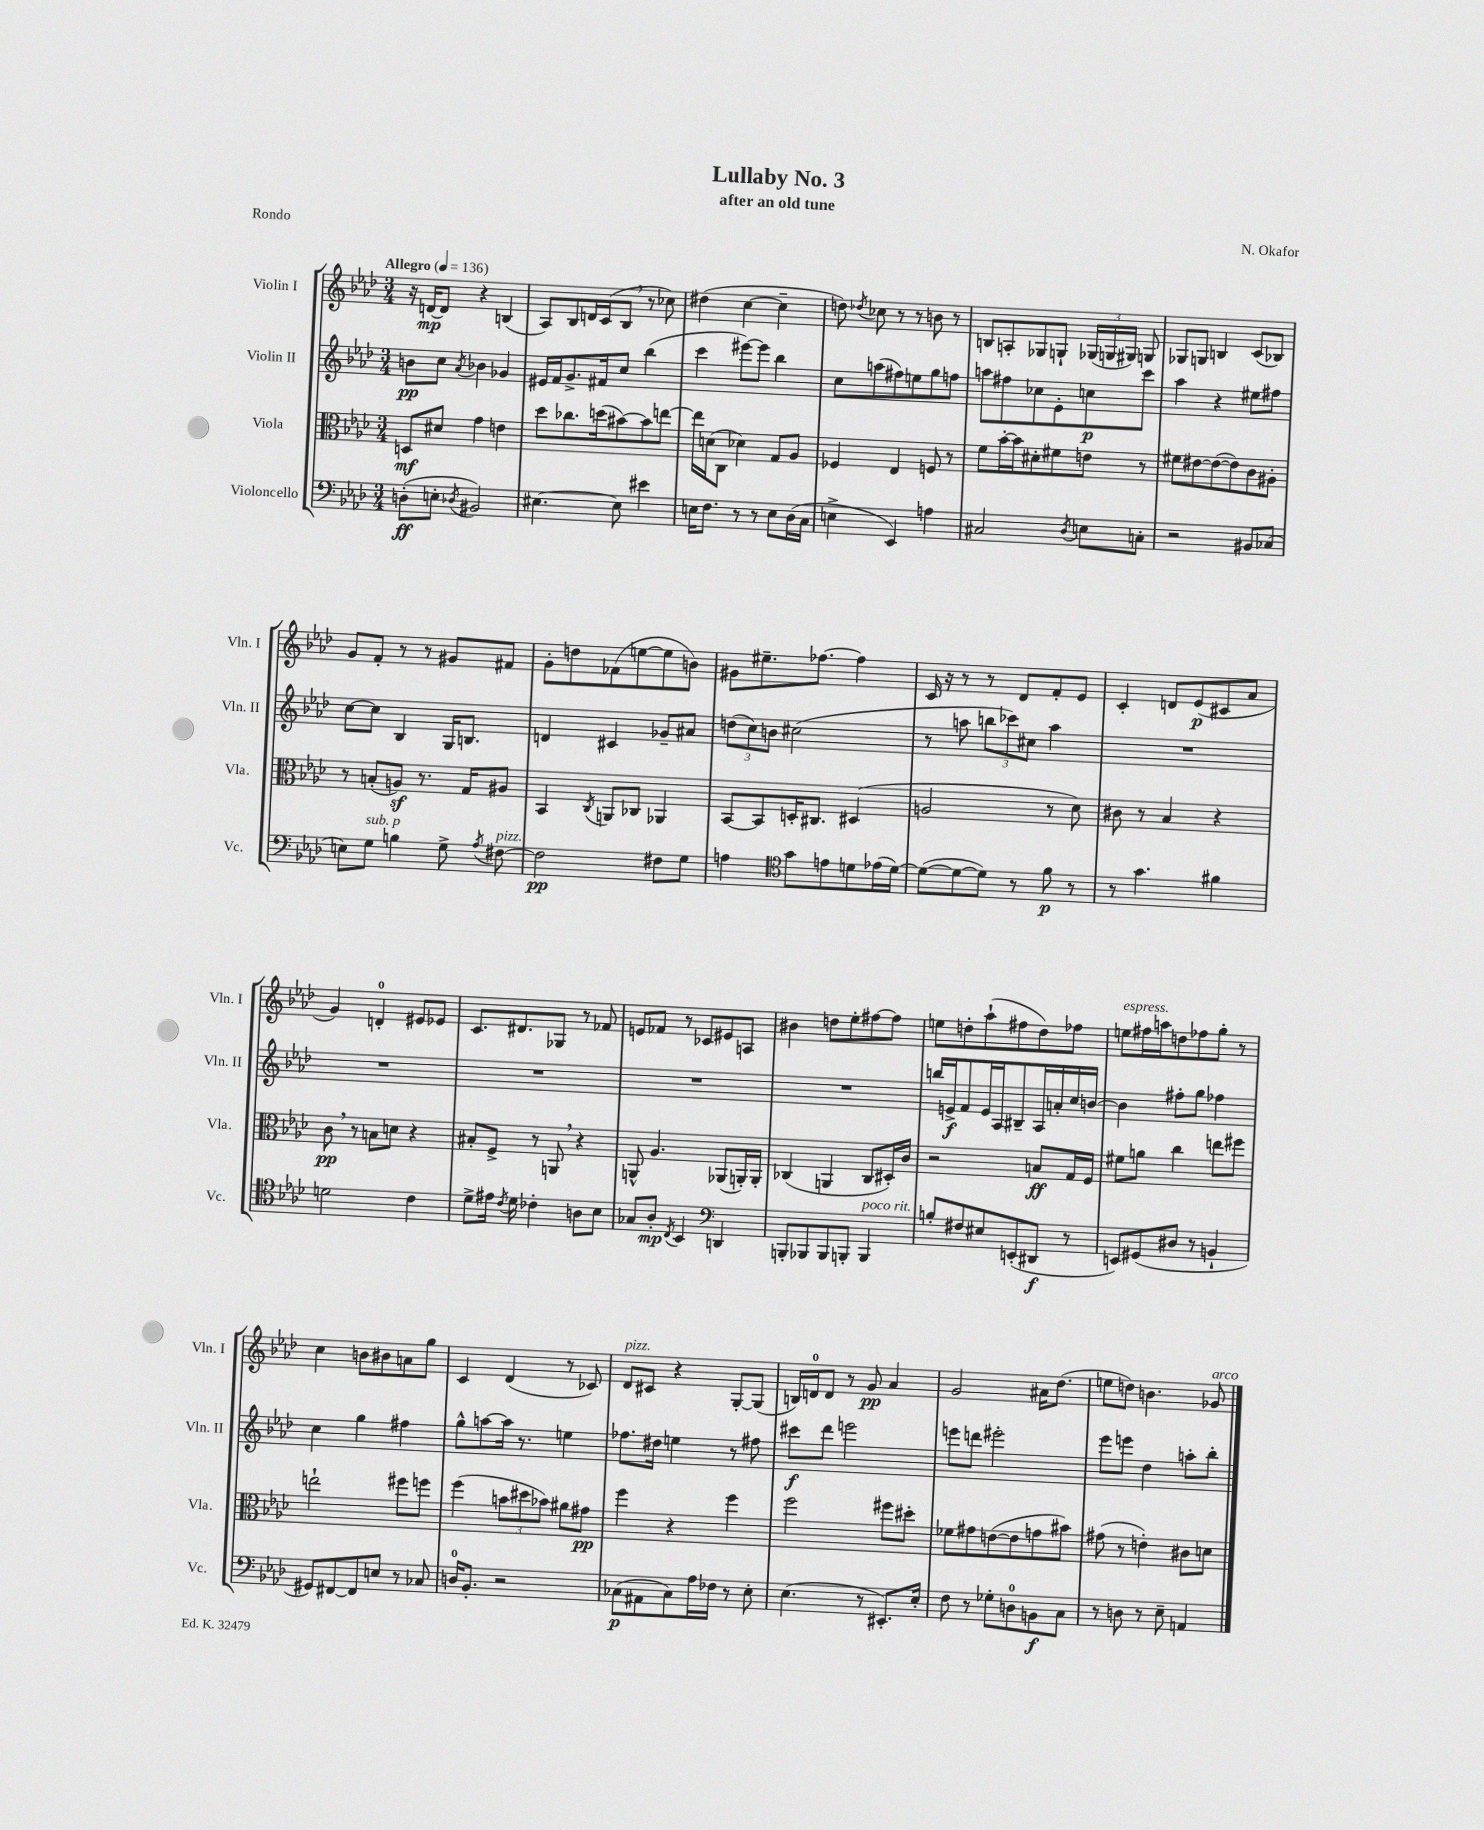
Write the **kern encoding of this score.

**kern	**dynam	**kern	**dynam	**kern	**dynam	**kern	**dynam
*part4	*part4	*part3	*part3	*part2	*part2	*part1	*part1
*staff4	*staff4	*staff3	*staff3	*staff2	*staff2	*staff1	*staff1
*I"Violoncello	*	*I"Viola	*	*I"Violin II	*	*I"Violin I	*
*I'Vc.	*	*I'Vla.	*	*I'Vln. II	*	*I'Vln. I	*
*clefF4	*	*clefC3	*	*clefG2	*	*clefG2	*
*k[b-e-a-d-]	*	*k[b-e-a-d-]	*	*k[b-e-a-d-]	*	*k[b-e-a-d-]	*
*M3/4	*	*M3/4	*	*M3/4	*	*M3/4	*
*MM136	*	*MM136	*	*MM136	*	*MM136	*
=1	=1	=1	=1	=1	=1	=1	=1
!	!	!	!	!	!	!LO:TX:a:B:t=Allegro	!
(8Dn'\L	ff	8Dn/L	mf	8bn\L	pp	16r	.
.	.	.	.	.	.	[16dn/KL	mp
8En'\J	.	8d#X/J	.	8cc\J	.	8d/J]	.
8qD-X/	.	.	.	8qa-/	.	.	.
2BB#X/)	.	4g\	.	4b-X\	.	4r	.
.	.	4en\	.	4g-X/	.	(4Bn/	.
=2	=2	=2	=2	=2	=2	=2	=2
[4.E#X\	.	8dd-\L	.	16e#X/LL	.	8A-/L)	.
.	.	.	.	16f/J	.	.	.
.	.	8.cc-X\	.	8.g^/	.	8B-/	.
.	.	.	.	.	.	16dn/L	.
.	.	(16ddn\k	.	16f#X/k	.	(16c/J	.
8E#\]	.	[8b#X\)	.	8cc/J	.	8B-,/J	.
4e#X\	.	8b#\]	.	(4bb-\	.	8r	.
.	.	[8een\J	.	.	.	8cc-X\)	.
=3	=3	=3	=3	=3	=3	=3	=3
16En\KL	.	16ee\LL]	.	4ccc\	.	(4dd#X\	.
8.F\J	.	(16dn\J	.	.	.	.	.
.	.	8C\J	.	.	.	.	.
8r	.	4d-X\)	.	[8eee#X\L)	.	[4cc\	.
8r	.	.	.	8eee#\J]	.	.	.
8E\L	.	8G/L	.	4bb-\	.	4cc~\]	.
(16D-\L	.	8A-/J	.	.	.	.	.
16C\JJ	.	.	.	.	.	.	.
=4	=4	=4	=4	=4	=4	=4	=4
4En^\	.	4F-X/	.	8cc\L	.	8ddn\)	.
.	.	.	.	.	.	8qdd-X/	.
.	.	.	.	(8aan\	.	8cc-X\	.
4EE-/)	.	4E-/	.	8ff#X\)	.	8r	.
.	.	.	.	8een\	.	8r	.
4An\	.	8Fn/	.	8gg\	.	8bn\	.
.	.	8r	.	8ffn\J	.	8r	.
=5	=5	=5	=5	=5	=5	=5	=5
2C#X/	.	8f\L	.	8aan\L	.	8Bn/L	.
.	.	[16b-'\L	.	8ff#X\	.	8An'/	.
.	.	16b-\J]	.	.	.	.	.
.	.	8d#X'\	.	8cc-X\	.	8G-X/	.
.	.	8f#X\	.	8e-'\	.	8Gn`/J	.
8qD-/	.	.	.	.	.	.	.
8En\L	.	8en\J	.	8ccn\	p	(24G-X/LL	.
.	.	.	.	.	.	24Gn/	.
.	.	.	.	.	.	24G#X/JJ)	.
8Cn'\J	.	8r	.	8ccc\J	.	8Gn/	.
=6	=6	=6	=6	=6	=6	=6	=6
2r	.	8f#X\L	.	4aa-\	.	8G-X/L	.
.	.	[8e#X\	.	.	.	8Gn/J	.
.	.	(8e#\_	.	4r	.	4Bn/	.
.	.	8e#\])	.	.	.	.	.
8BB#X/L	.	8c\	.	8ee#X\L	.	(8c/L	.
(8C-X/J	.	8A#X'\J	.	8ff#X\J	.	8B-X/J)	.
!!LO:LB:g=z
=7	=7	=7	=7	=7	=7	=7	=7
8En\L)	.	8r	.	[8cc\L	.	8g/L	.
!LO:TX:a:i:t=sub. p	!	!	!	!	!	!	!
8G\J	.	(8Bn'/L	.	8cc\J]	.	8f'/J	.
4Bn\	.	8Anz/J)	.	4B-/	.	8r	.
.	.	8.r	.	.	.	8r	.
8G^\	.	.	.	16G/KL	.	8g#X/L	.
.	.	16G/KL	.	8.Bn/J	.	.	.
8qA-/	.	.	.	.	.	.	.
!LO:TX:a:i:t=pizz.	!	!	!	!	!	!	!
[8F#X\	.	8A#X/J	.	.	.	8f#X/J	.
=8	=8	=8	=8	=8	=8	=8	=8
2F#\]	pp	4BB-/	.	4dn/	.	8g'\L	.
.	.	.	.	.	.	8ddn\	.
.	.	8qC/	.	.	.	.	.
.	.	8AAn/L	.	4c#X/	.	(8f-X\	.
.	.	8C-X/J	.	.	.	[8een\	.
8F#X\L	.	4AA-X/	.	8g-X~/L	.	8ee\]	.
8G\J	.	.	.	8a#X/J	.	8bn\J)	.
=9	=9	=9	=9	=9	=9	=9	=9
4An\	.	[8BB-/L	.	(12ddn\L	.	8g#X\L	.
.	.	.	.	12cc\)	.	.	.
.	.	8BB-/]	.	.	.	8.ee#X~\	.
.	.	.	.	12bn\J	.	.	.
*clefC4	*	*	*	*	*	*	*
8g\L	.	16Dn'/K	.	(2cc#X\	.	.	.
.	.	8.C#X/J	.	.	.	[8.ff-X\J	.
8en\	.	.	.	.	.	.	.
8dn\	.	(4D#X/	.	.	.	4ff-\]	.
(16e-X\L	.	.	.	.	.	.	.
[16d\JJ)	.	.	.	.	.	.	.
=10	=10	=10	=10	=10	=10	=10	=10
(8d\L_	.	2An/	.	8r	.	16c/	.
.	.	.	.	.	.	16r	.
8d\_	.	.	.	8aan\	.	8r	.
8d\J])	.	.	.	12bbn\L	.	8r	.
.	.	.	.	12ccc-X\)	.	.	.
8r	.	.	.	.	.	8d-/L	.
.	.	.	.	12cc#X\J	.	.	.
8f\	p	8r	.	4aa\	.	8f'/	.
8r	.	8d-\)	.	.	.	8e-/J	.
=11	=11	=11	=11	=11	=11	=11	=11
8r	.	8c#X\	.	2.r	.	4c'/	.
4.g\	.	8r	.	.	.	.	.
.	.	4B-/	.	.	.	8dn/L	.
.	.	.	.	.	.	(8e-/	p
4f#X\	.	4r	.	.	.	8c#X/	.
.	.	.	.	.	.	8a-/J	.
!!LO:LB:g=z
=12	=12	=12	=12	=12	=12	=12	=12
2dn\	.	8c,\	pp	2.r	.	4g/)	.
.	.	8r	.	.	.	.	.
.	.	8Bn\L	.	.	.	4dn'/	.
.	.	8dn\J	.	.	.	.	.
4c\	.	4r	.	.	.	8e#X/L	.
.	.	.	.	.	.	8e-X/J	.
=13	=13	=13	=13	=13	=13	=13	=13
8d-^\L	.	8B#X'/L	.	2.r	.	8.c/L	.
16e#X\Jk	.	8F^/J	.	.	.	.	.
8qc/	.	.	.	.	.	.	.
16d-\	.	.	.	.	.	8.d#X/	.
4c-X'\	.	8r	.	.	.	.	.
.	.	8AAn,/	.	.	.	8G-X/J	.
8An\L	.	4r	.	.	.	8r	.
8B-\J	.	.	.	.	.	8f-X/	.
=14	=14	=14	=14	=14	=14	=14	=14
8G-X/L	.	8AAn^^/	.	2.r	.	8en/L	.
8A-'/J	mp	4.A-/	.	.	.	8f-X/J	.
8qC/	.	.	.	.	.	.	.
4BB-/	.	.	.	.	.	8r	.
.	.	.	.	.	.	8c-X/L	.
*clefF4	*	*	*	*	*	*	*
4DDn/	.	(8AA-X/L	.	.	.	8e#X/	.
.	.	16AAn'/L)	.	.	.	8An/J	.
.	.	16AA'/JJ	.	.	.	.	.
=15	=15	=15	=15	=15	=15	=15	=15
8BBBn'/L	.	(4C-X/	.	2.r	.	4b#X\	.
8BBB-X/	.	.	.	.	.	.	.
8BBB-/	.	4AAn/	.	.	.	8ddn\L	.
8BBBn'/J	.	.	.	.	.	8ee-'\	.
!LO:TX:a:i:t=poco rit.	!	!	!	!	!	!	!
4BBB/	.	8C-/L	.	.	.	[8ff#X\	.
.	.	16D#X'/L)	.	.	.	8ff#\J]	.
.	.	16c/JJ	.	.	.	.	.
=16	=16	=16	=16	=16	=16	=16	=16
8Bn'/L	.	2r	.	16bbn/LL	.	8een\L	.
.	.	.	.	16en^/J	f	.	.
8F#X/	.	.	.	8f/	.	8ddn'\	.
8E#X/	.	.	.	16e/L	.	(8aa-`\	.
.	.	.	.	16A-/J	.	.	.
(8EEn'/	.	.	.	8B#X~/	.	8ff#X\	.
8DD#X/J	f	8Bn/L	ff	16A-/L	.	8dd\)	.
.	.	.	.	16an'/	.	.	.
8r	.	16G/L	.	16cc/	.	8ff-X\J	.
.	.	16F/JJ	.	[16bn/JJ	.	.	.
=17	=17	=17	=17	=17	=17	=17	=17
!	!	!	!	!	!	!LO:TX:a:i:t=espress.	!
8EEn/L)	.	8f#X\L	.	4b\]	.	8een\L	.
(8GG#X/	.	8an\J	.	.	.	16ff#X\L	.
.	.	.	.	.	.	16aan\J	.
8D#X/J	.	4cc\	.	8ff#X'\L	.	8ddn\	.
8r	.	.	.	8gg\J	.	8ff-X\	.
4BBn`/	.	8een\L	.	4ff-X\	.	8gg'\J	.
.	.	8ff#X\J	.	.	.	8r	.
!!LO:LB:g=z
=18	=18	=18	=18	=18	=18	=18	=18
8GG#X/L)	.	2een`\	.	4cc\	.	4cc\	.
[8FF#X/	.	.	.	.	.	.	.
8FF#/]	.	.	.	4gg\	.	8bn\L	.
8En/J	.	.	.	.	.	8b#X\	.
8r	.	8ff#X\L	.	4ff#X\	.	8an\	.
8C-X/	.	8ffn\J	.	.	.	8gg\J	.
=19	=19	=19	=19	=19	=19	=19	=19
16Dn/KL	.	(4ff\	.	8gg^^\L	.	4c/	.
8.BB-'/J	.	.	.	.	.	.	.
.	.	.	.	[8aan\	.	.	.
2r	.	12bn\L	.	16aa\Jk]	.	(4d-/	.
.	.	.	.	8.r	.	.	.
.	.	12dd#X\	.	.	.	.	.
.	.	12b-X\J)	.	.	.	.	.
.	.	8a#X\L	.	4een\	.	8r	.
.	.	8g#X\J	pp	.	.	8c-X/)	.
=20	=20	=20	=20	=20	=20	=20	=20
!	!	!	!	!	!	!LO:TX:a:i:t=pizz.	!
(8C-X\L	p	4ff\	.	8.ff-X\L	.	8d-/L	.
8AA#X\	.	.	.	.	.	8c#X/J	.
.	.	.	.	16dd#X\Jk	.	.	.
8C-\)	.	4r	.	4een\	.	4r	.
16A-\L	.	.	.	.	.	.	.
16F-X\JJ	.	.	.	.	.	.	.
8r	.	4ff\	.	8r	.	[8G'/L	.
8E-'\	.	.	.	8ff#X\	.	(8G/J]	.
=21	=21	=21	=21	=21	=21	=21	=21
(4.E-\	.	2ff\	.	8ccc#X\L	f	16Bn/LL)	.
.	.	.	.	.	.	16dn/J	.
.	.	.	.	8ddd-\J	.	8d/J	.
.	.	.	.	2eeen\	.	8r	.
8r	.	.	.	.	.	8g/	pp
8.EE#X'/L)	.	8ff#X\L	.	.	.	4a-/	.
.	.	8dd#X'\J	.	.	.	.	.
16E-'/Jk	.	.	.	.	.	.	.
=22	=22	=22	=22	=22	=22	=22	=22
8F\	.	8f-X\L	.	8eeen\L	.	2g/	.
8r	.	8g#X\	.	8dddn\J	.	.	.
8G-X'\L	.	([8en\	.	2eee#X'\	.	.	.
8Dn\	.	8e\]	.	.	.	.	.
8BBn\	f	8gn\	.	.	.	16a#X\KL	.
.	.	.	.	.	.	(8.dd-\J	.
8C\J	.	8b#X\J)	.	.	.	.	.
=23	=23	=23	=23	=23	=23	=23	=23
8r	.	(8g#X\	.	8eee-\L	.	8een\L	.
8Dn\	.	8r	.	8eeen\J	.	8ddn\J)	.
8r	.	4en'\)	.	4dd-\	.	4.bn\	.
8E-~\	.	.	.	.	.	.	.
4AAn/	.	8c#X\L	.	8aan'\L	.	.	.
!	!	!	!	!	!	!LO:TX:a:i:t=arco	!
.	.	8dn\J	.	8bb-'\J	.	8g-X/	.
==	==	==	==	==	==	==	==
*-	*-	*-	*-	*-	*-	*-	*-
